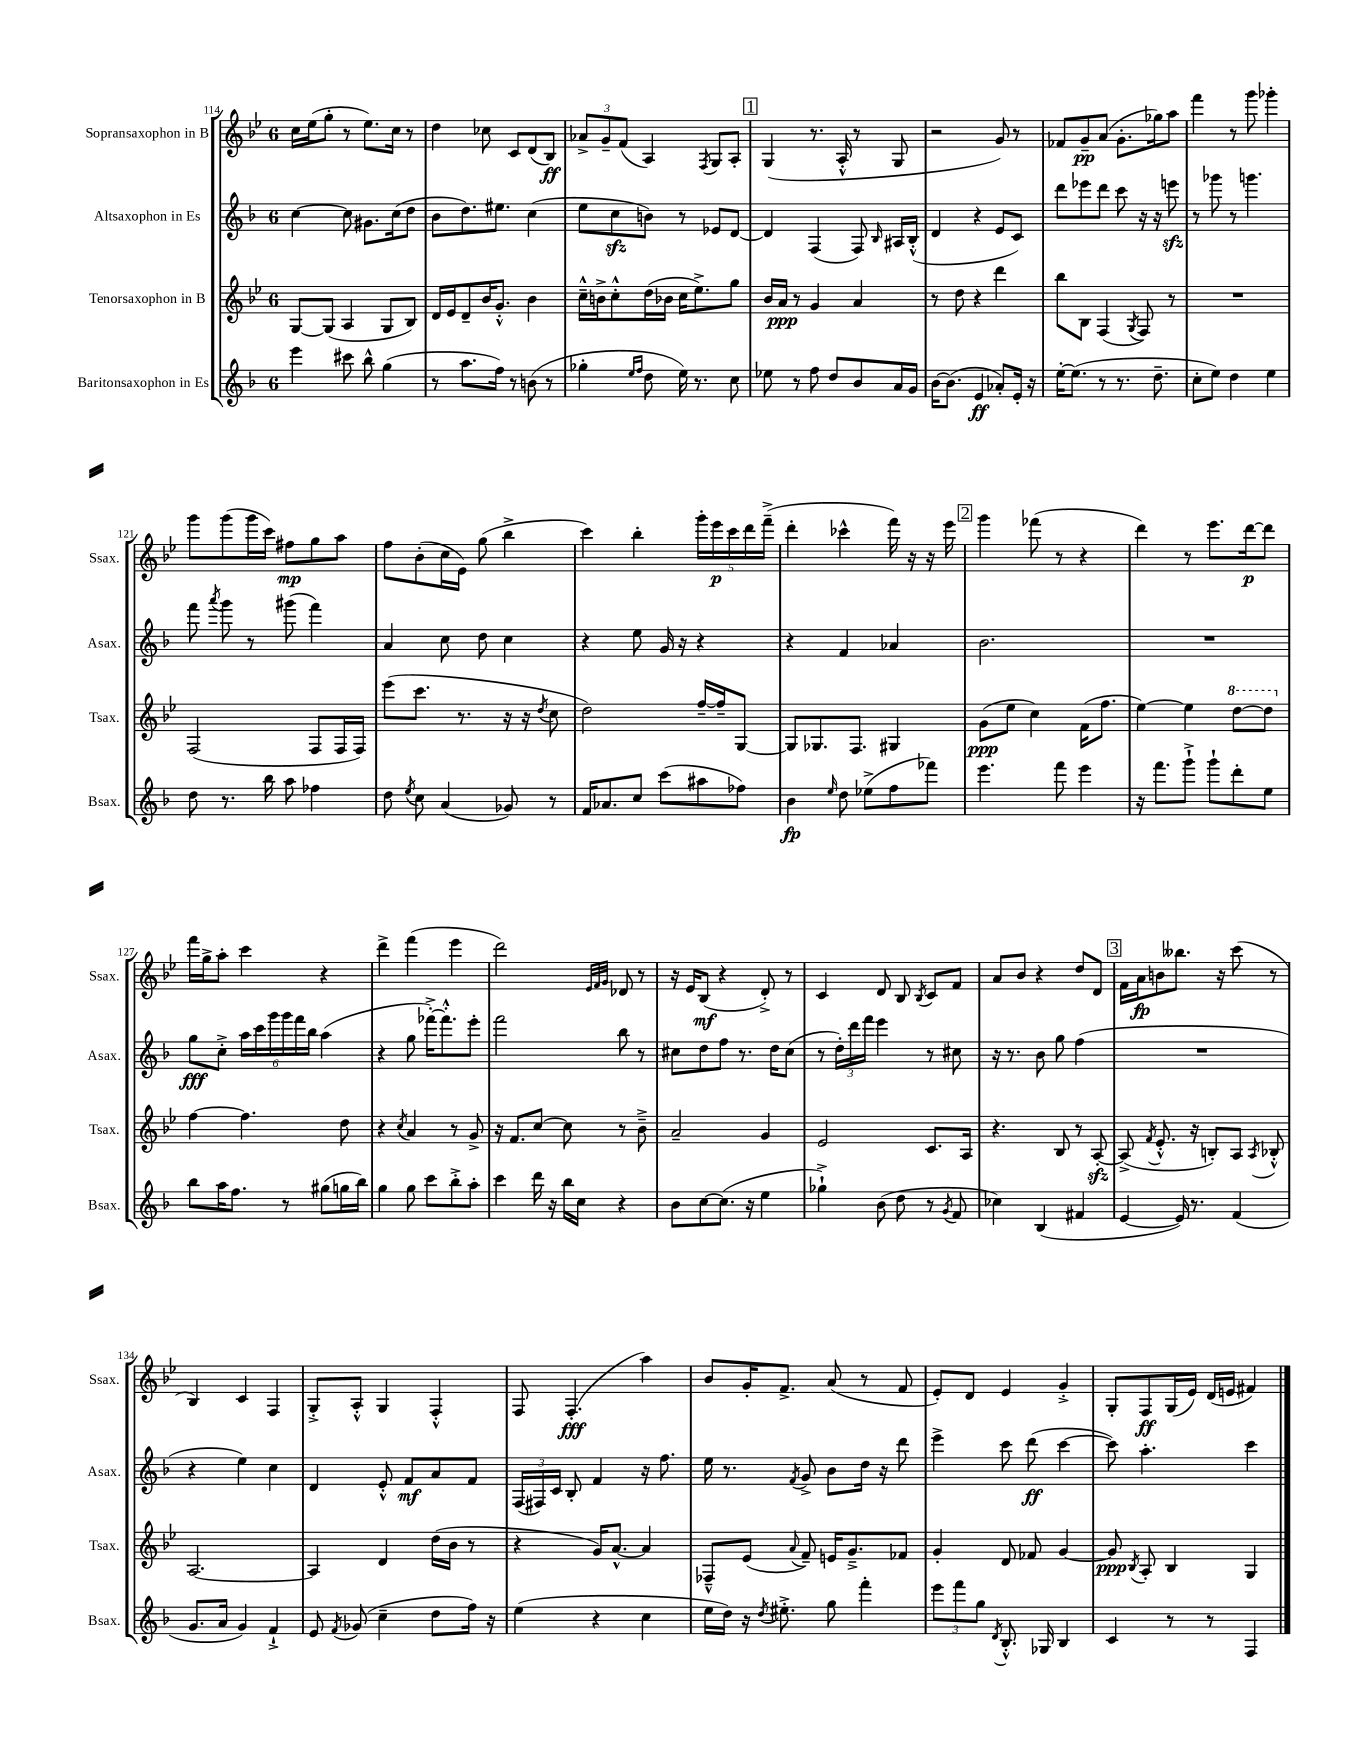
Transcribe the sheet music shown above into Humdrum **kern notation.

**kern	**dynam	**kern	**dynam	**kern	**dynam	**kern	**dynam
*part4	*part4	*part3	*part3	*part2	*part2	*part1	*part1
*staff4	*staff4	*staff3	*staff3	*staff2	*staff2	*staff1	*staff1
*I"Baritonsaxophon in Es	*	*I"Tenorsaxophon in B	*	*I"Altsaxophon in Es	*	*I"Sopransaxophon in B	*
*I'Bsax.	*	*I'Tsax.	*	*I'Asax.	*	*I'Ssax.	*
*clefG2	*	*clefG2	*	*clefG2	*	*clefG2	*
*k[b-]	*	*k[b-e-]	*	*k[b-]	*	*k[b-e-]	*
*M6/8	*	*M6/8	*	*M6/8	*	*M6/8	*
=114	=114	=114	=114	=114	=114	=114	=114
4eee\	.	[8G/L	.	[4cc\	.	16cc\LL	.
.	.	.	.	.	.	(16ee-\J	.
.	.	(8G/J]	.	.	.	8gg'\J	.
8ccc#X\	.	4A/	.	8cc\]	.	8r	.
8bb-^^\	.	.	.	8.g#X\L	.	8.ee-\L)	.
(4gg\	.	8G/L	.	.	.	.	.
.	.	.	.	(16cc\k	.	16cc\Jk	.
.	.	8B-/J)	.	8dd\J	.	8r	.
=115	=115	=115	=115	=115	=115	=115	=115
8r	.	16d/LL	.	8b-\L	.	4dd\	.
.	.	16e-/J	.	.	.	.	.
8.aa\L	.	8d~/	.	8.dd\)	.	.	.
.	.	16b-/K	.	.	.	8cc-X\	.
16ff\Jk)	.	8.g'^^/J	.	8.ee#X\J	.	.	.
8r	.	.	.	.	.	8c/L	.
(8bn\	.	4b-\	.	(4cc\	.	(8d/	.
8r	.	.	.	.	.	8B-/J)	ff
=116	=116	=116	=116	=116	=116	=116	=116
4gg-X'\	.	16cc~^^\LL	.	8ee\L	.	12a-X^/L	.
.	.	16bn^\J	.	.	.	.	.
.	.	.	.	.	.	12g~/	.
.	.	8cc'^^\	.	8cczz\	.	.	.
.	.	.	.	.	.	(12f/J	.
16qqee/LL	.	.	.	.	.	.	.
16qqff/JJ	.	.	.	.	.	.	.
8dd\	.	(16dd\L	.	8bn\J)	.	4A/)	.
.	.	16b-X\JJ	.	.	.	.	.
16ee\)	.	16cc\KL	.	8r	.	.	.
8.r	.	8.ee-^\)	.	.	.	.	.
.	.	.	.	.	.	8qF/	.
.	.	.	.	8e-X/L	.	8G/L	.
8cc\	.	8gg\J	.	[8d/J	.	8A'/J	.
!!LO:REH:place=s1:t=1
=117	=117	=117	=117	=117	=117	=117	=117
8ee-X\	.	16b-/LL	.	4d/]	.	(4G/	.
.	.	16a/JJ	ppp	.	.	.	.
8r	.	8r	.	.	.	.	.
8ff\	.	4g/	.	(4F/	.	8.r	.
8dd/L	.	.	.	.	.	.	.
.	.	.	.	.	.	16A'^^/	.
8b-/	.	4a/	.	8F/)	.	8r	.
.	.	.	.	16qqB-/	.	.	.
16a/L	.	.	.	16A#X/LL	.	8G/	.
16g/JJ	.	.	.	(16B-'^^/JJ	.	.	.
=118	=118	=118	=118	=118	=118	=118	=118
[16b-\KL	.	8r	.	4d/	.	2r	.
(8.b-\J]	.	.	.	.	.	.	.
.	.	8dd\	.	.	.	.	.
4e/	ff	4r	.	4r	.	.	.
8a-X'/L)	.	4ddd\	.	8e/L	.	8g/)	.
16e'/Jk	.	.	.	8c/J)	.	8r	.
16r	.	.	.	.	.	.	.
=119	=119	=119	=119	=119	=119	=119	=119
[16ee'\KL	.	8bb-\L	.	8ddd\L	.	8f-X/L	.
(8.ee\J]	.	.	.	.	.	.	.
.	.	8B-\J	.	8eee-X\	.	8g~/	pp
8r	.	(4F/	.	8ddd\J	.	(8a/J	.
8.r	.	.	.	8ccc\	.	8.g'\L	.
.	.	8qG/	.	.	.	.	.
.	.	8F/)	.	16r	.	.	.
8.dd~\	.	.	.	16r	.	16gg-X\k)	.
.	.	8r	.	8eeenzz\	.	8aa\J	.
=120	=120	=120	=120	=120	=120	=120	=120
8cc'\L	.	2.r	.	8r	.	4fff\	.
8ee\J)	.	.	.	8ggg-X\	.	.	.
4dd\	.	.	.	8r	.	8r	.
.	.	.	.	4.gggn\	.	8ggg\	.
4ee\	.	.	.	.	.	4ggg-X'\	.
!!LO:LB:g=z
=121	=121	=121	=121	=121	=121	=121	=121
8dd\	.	(2F/	.	8fff\	.	8ggg\L	.
.	.	.	.	8qaaa/	.	.	.
8.r	.	.	.	8ggg\	.	(8ggg\	.
.	.	.	.	8r	.	16ggg\L	.
16bb-\	.	.	.	.	.	16ccc\JJ)	.
8aa\	.	.	.	(8ggg#X\	.	8ff#X\L	mp
4ff-X\	.	8F/L	.	4fff\)	.	8gg\	.
.	.	16F/L	.	.	.	8aa\J	.
.	.	16F/JJ)	.	.	.	.	.
=122	=122	=122	=122	=122	=122	=122	=122
8dd\	.	(8eee-\L	.	4a/	.	8ff\L	.
8qee/	.	.	.	.	.	.	.
8cc\	.	8.ccc\J	.	.	.	(8b-'\	.
(4a/	.	.	.	8cc\	.	16cc\L	.
.	.	8.r	.	.	.	16e-\JJ)	.
.	.	.	.	8dd\	.	(8gg\	.
8g-X/)	.	16r	.	4cc\	.	4bb-^\	.
.	.	16r	.	.	.	.	.
.	.	8qdd/	.	.	.	.	.
8r	.	8cc\	.	.	.	.	.
=123	=123	=123	=123	=123	=123	=123	=123
16f/KL	.	2dd\)	.	4r	.	4ccc\)	.
8.a-X/	.	.	.	.	.	.	.
8cc/J	.	.	.	8ee\	.	4bb-'\	.
(8ccc\L	.	.	.	16g/	.	.	.
.	.	.	.	16r	.	.	.
8aa#X\	.	[16ff~/LL	.	4r	.	20ggg'\LL	.
.	.	.	.	.	.	20eee-\	p
.	.	16ff~/J]	.	.	.	.	.
.	.	.	.	.	.	20ccc\	.
8ff-X\J)	.	[8G/J	.	.	.	.	.
.	.	.	.	.	.	20ddd\	.
.	.	.	.	.	.	(20fff~^\JJ	.
=124	=124	=124	=124	=124	=124	=124	=124
4b-\	fp	8G/L]	.	4r	.	4ddd'\	.
.	.	8.G-X/	.	.	.	.	.
16qqee/	.	.	.	.	.	.	.
8dd\	.	.	.	4f/	.	4ccc-X^^\	.
.	.	8.F/J	.	.	.	.	.
(8ee-X^\L	.	.	.	.	.	.	.
8ff\	.	4G#X/	.	4a-X/	.	16fff\)	.
.	.	.	.	.	.	16r	.
8fff-X\J)	.	.	.	.	.	16r	.
.	.	.	.	.	.	16eee-\	.
!!LO:REH:place=s1:t=2
=125	=125	=125	=125	=125	=125	=125	=125
4.eee\	.	(8g\L	ppp	2.b-\	.	4ggg\	.
.	.	8ee-\J	.	.	.	.	.
.	.	4cc\)	.	.	.	(8fff-X\	.
8fff\	.	.	.	.	.	8r	.
4eee\	.	(16f\KL	.	.	.	4r	.
.	.	8.ff\J	.	.	.	.	.
=126	=126	=126	=126	=126	=126	=126	=126
16r	.	[4ee-\)	.	2.r	.	4ddd\)	.
8.fff\L	.	.	.	.	.	.	.
8ggg`^\J	.	4ee-\]	.	.	.	8r	.
8ggg`\L	.	.	.	.	.	8.eee-\L	.
*	*	*8va	*	*	*	*	*
8ddd'\	.	[8ddd\L	.	.	.	.	.
.	.	.	.	.	.	[16ddd\k	p
8ee\J	.	8ddd\J]	.	.	.	8ddd\J]	.
!!LO:LB:g=z
=127	=127	=127	=127	=127	=127	=127	=127
*	*	*X8va	*	*	*	*	*
8bb-\L	.	[4ff\	.	8gg\L	fff	16fff\LL	.
.	.	.	.	.	.	16gg^\J	.
16aa\K	.	.	.	8cc'^\J	.	8aa'\J	.
8.ff\J	.	.	.	.	.	.	.
.	.	4.ff\]	.	24aa\LL	.	4ccc\	.
.	.	.	.	24ccc\	.	.	.
.	.	.	.	24ggg\	.	.	.
8r	.	.	.	24ggg\	.	.	.
.	.	.	.	24fff\	.	.	.
.	.	.	.	24bb-\JJ	.	.	.
(8gg#X\L	.	.	.	(4aa\	.	4r	.
16ggn\L	.	8dd\	.	.	.	.	.
16bb-\JJ)	.	.	.	.	.	.	.
=128	=128	=128	=128	=128	=128	=128	=128
4gg\	.	4r	.	4r	.	4ddd^\	.
.	.	8qcc/	.	.	.	.	.
8gg\	.	4a/	.	8gg\	.	(4fff\	.
8ccc\L	.	.	.	[16fff-X'^\KL)	.	.	.
.	.	.	.	8.fff-'^^\]	.	.	.
8bb-'^\	.	8r	.	.	.	4eee-\	.
8aa'\J	.	8g^/	.	8eee'\J	.	.	.
=129	=129	=129	=129	=129	=129	=129	=129
4ccc\	.	16r	.	2fff\	.	2ddd\)	.
.	.	8.f/L	.	.	.	.	.
16ddd\	.	[8cc/J	.	.	.	.	.
16r	.	.	.	.	.	.	.
16bb-\LL	.	8cc\]	.	.	.	.	.
16cc\JJ	.	.	.	.	.	.	.
.	.	.	.	.	.	32qqe-/LLL	.
.	.	.	.	.	.	32qqf/	.
.	.	.	.	.	.	32qqg/JJJ	.
4r	.	8r	.	8bb-\	.	8d-X/	.
.	.	8b-~^\	.	8r	.	8r	.
=130	=130	=130	=130	=130	=130	=130	=130
8b-\L	.	2a~/	.	8cc#X\L	.	16r	.
.	.	.	.	.	.	16e-/KL	.
[8cc\	.	.	.	8dd\	.	(8B-/J	mf
(8.cc\J]	.	.	.	8ff\J	.	4r	.
.	.	.	.	8.r	.	.	.
16r	.	.	.	.	.	.	.
4ee\	.	4g/	.	.	.	8d'^/)	.
.	.	.	.	16dd\KL	.	.	.
.	.	.	.	(8cc#\J	.	8r	.
=131	=131	=131	=131	=131	=131	=131	=131
4gg-X`^\)	.	2e-/	.	8r	.	4c/	.
.	.	.	.	24dd'\LL)	.	.	.
.	.	.	.	24ddd\	.	.	.
.	.	.	.	24fff\JJ	.	.	.
(8b-\	.	.	.	4eee\	.	8d/	.
8dd\	.	.	.	.	.	8B-/	.
.	.	.	.	.	.	8qB-/	.
8r	.	8.c/L	.	8r	.	8c/L	.
8qg/	.	.	.	.	.	.	.
8f/	.	.	.	8cc#X\	.	8f/J	.
.	.	16A/Jk	.	.	.	.	.
=132	=132	=132	=132	=132	=132	=132	=132
4cc-X\)	.	4.r	.	16r	.	8a/L	.
.	.	.	.	8.r	.	.	.
.	.	.	.	.	.	8b-/J	.
(4B-/	.	.	.	8b-\	.	4r	.
.	.	8B-/	.	8gg\	.	.	.
4f#X/	.	8r	.	(4ff\	.	8dd/L	.
.	.	[8Azz'/	.	.	.	8d/J	.
!!LO:REH:place=s1:t=3
=133	=133	=133	=133	=133	=133	=133	=133
[4e/	.	(8A^/]	.	2.r	.	16f\LL	.
.	.	.	.	.	.	16a\J	fp
.	.	8qf/	.	.	.	.	.
.	.	8.e-'^^/	.	.	.	8bn\	.
16e/])	.	.	.	.	.	8.bb--X\J	.
8.r	.	16r	.	.	.	.	.
.	.	8Bn'/L)	.	.	.	.	.
.	.	.	.	.	.	16r	.
(4f/	.	8A/J	.	.	.	(8ccc\	.
.	.	8qA/	.	.	.	.	.
.	.	8B-X'^^/	.	.	.	8r	.
!!LO:LB:g=z
=134	=134	=134	=134	=134	=134	=134	=134
8.g/L	.	[2.A/	.	4r	.	4B-/)	.
16a/Jk	.	.	.	.	.	.	.
4g/)	.	.	.	4ee\)	.	4c/	.
4f`^/	.	.	.	4cc\	.	4F/	.
=135	=135	=135	=135	=135	=135	=135	=135
8e/	.	4A/]	.	4d/	.	8G'^/L	.
8qf/	.	.	.	.	.	.	.
(8g-X/	.	.	.	.	.	8A'^^/J	.
4cc~\	.	4d/	.	8e'^^/	.	4G/	.
.	.	.	.	8f/L	mf	.	.
8dd\L	.	(16dd\LL	.	8a/	.	4F'^^/	.
.	.	16b-\JJ	.	.	.	.	.
16ff\Jk)	.	8r	.	8f/J	.	.	.
16r	.	.	.	.	.	.	.
=136	=136	=136	=136	=136	=136	=136	=136
(4ee\	.	4r	.	(24F/LL	.	8F/	.
.	.	.	.	24F#X/)	.	.	.
.	.	.	.	24c/JJ	.	.	.
.	.	.	.	8B-'/	.	(4.F'/	fff
4r	.	16g/KL)	.	4f/	.	.	.
.	.	[8.a^^/J	.	.	.	.	.
4cc\	.	4a/]	.	16r	.	4aa\)	.
.	.	.	.	8.ff\	.	.	.
=137	=137	=137	=137	=137	=137	=137	=137
16ee\LL	.	8F-X~^^/L	.	16ee\	.	8b-/L	.
16dd\JJ)	.	.	.	8.r	.	.	.
16r	.	(8e-/J	.	.	.	16g'/K	.
8qdd/	.	.	.	.	.	.	.
8.ee#X'^\	.	.	.	.	.	8.f^/J	.
.	.	8qqa/	.	8qf/	.	.	.
.	.	8f~/)	.	8g^/	.	.	.
8gg\	.	16en/KL	.	8b-\L	.	(8a/	.
.	.	8.g~^/	.	.	.	.	.
4fff'\	.	.	.	16dd\Jk	.	8r	.
.	.	.	.	16r	.	.	.
.	.	8f-X/J	.	8ddd\	.	8f/	.
=138	=138	=138	=138	=138	=138	=138	=138
12eee\L	.	4g'/	.	4eee^\	.	8e-'/L)	.
12fff\	.	.	.	.	.	.	.
.	.	.	.	.	.	8d/J	.
12gg\J	.	.	.	.	.	.	.
8qd/	.	.	.	.	.	.	.
8.B-'^^/	.	8d/	.	8ccc\	.	4e-/	.
.	.	8f-X/	.	(8ddd\	ff	.	.
16G-X/	.	.	.	.	.	.	.
4B-/	.	[4g/	.	[4ccc\	.	4g'^/	.
=139	=139	=139	=139	=139	=139	=139	=139
4c/	.	8g/]	ppp	8ccc\])	.	8G'/L	.
.	.	8qB-/	.	.	.	.	.
.	.	8A'/	.	4.aa'\	.	8F/	ff
8r	.	4B-/	.	.	.	(16G/L	.
.	.	.	.	.	.	16e-/JJ)	.
8r	.	.	.	.	.	(16d/LL	.
.	.	.	.	.	.	16en/JJ	.
4F/	.	4G/	.	4ccc\	.	4f#X/)	.
==	==	==	==	==	==	==	==
*-	*-	*-	*-	*-	*-	*-	*-
